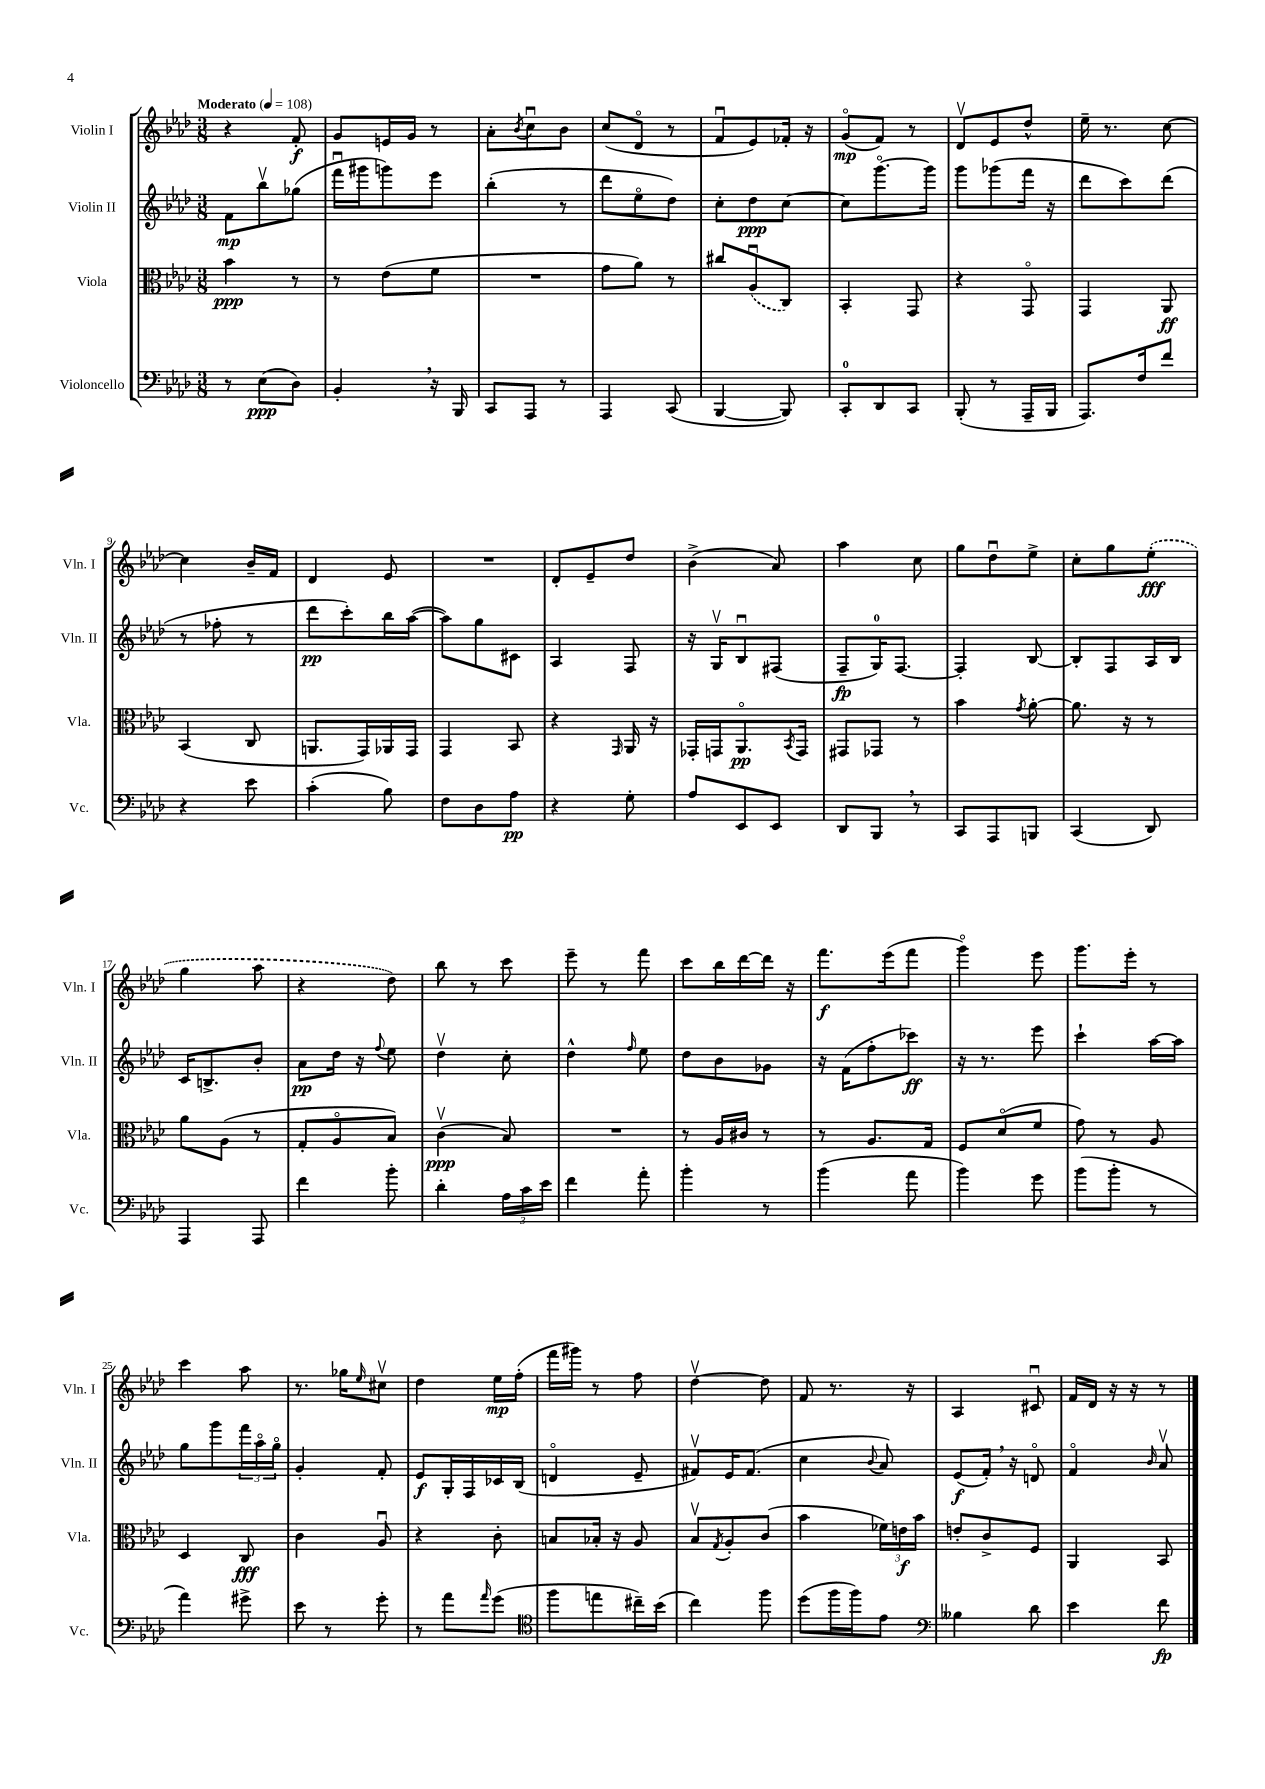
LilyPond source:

<<
\new StaffGroup <<
\new Staff = "s0" \with { instrumentName = "Violin I" shortInstrumentName = "Vln. I" } {
    \clef treble \key aes \major \numericTimeSignature \time 3/8 \tempo "Moderato" 4 = 108
    r4 f'8-.\f |
    g'8 e'16 g'16 r8 |
    aes'8-. \acciaccatura { bes'8 } c''8\downbow bes'8 |
    c''8( des'8\flageolet r8 |
    f'8\downbow ees'8) fes'16-. r16 |
    g'8\flageolet\mp( f'8) r8 |
    des'8\upbow ees'8 des''8-^ |
    ees''16-- r8. c''8~ |
    c''4 bes'16-- f'16 |
    des'4 ees'8 |
    R4. |
    des'8-. ees'8-- des''8 |
    bes'4->( aes'8) |
    aes''4 c''8 |
    g''8 des''8\downbow ees''8-> |
    c''8-. g''8 \once \slurDashed ees''8-.\fff( |
    g''4 aes''8 |
    r4 des''8) |
    bes''8 r8 c'''8 |
    ees'''8-- r8 f'''8 |
    c'''8 bes''16 des'''16~ des'''16 r16 |
    f'''8.\f ees'''16( f'''8 |
    g'''4\flageolet) ees'''8 |
    g'''8. ees'''16-. r8 |
    c'''4 aes''8 |
    r8. ges''16 \grace { ees''16 } cis''8\upbow |
    des''4 ees''16\mp f''16-.( |
    f'''16 gis'''16) r8 f''8 |
    des''4~\upbow des''8 |
    f'8 r8. r16 |
    aes4 cis'8\downbow |
    f'16 des'16 r16 r16 r8 \bar "|." |
}
\new Staff = "s1" \with { instrumentName = "Violin II" shortInstrumentName = "Vln. II" } {
    \clef treble \key aes \major \numericTimeSignature \time 3/8
    f'8\mp bes''8\upbow ges''8( |
    f'''16\downbow gis'''16 g'''8) ees'''8 |
    bes''4-.( r8 |
    des'''8 ees''8\flageolet des''8) |
    c''8-. des''8\ppp c''8~ |
    c''8 g'''8.~\flageolet g'''16 |
    g'''8 ges'''8( f'''16 r16 |
    des'''8 c'''8) des'''8( |
    r8 fes''8-. r8 |
    des'''8\pp c'''8-.) bes''16 aes''16~( |
    aes''8) g''8 cis'8 |
    aes4 f8 |
    r16 g16\upbow bes8\downbow fis8( |
    f8--\fp g16-0) f8.~ |
    f4-. bes8~ |
    bes8-. f8 aes16 bes16 |
    c'16 b8.-> bes'8-. |
    aes'8\pp des''16 r16 \appoggiatura { f''8 } ees''8 |
    des''4\upbow c''8-. |
    des''4-^ \grace { f''16 } ees''8 |
    des''8 bes'8 ges'8 |
    r16 f'16( f''8-. ces'''8\ff) |
    r16 r8. ees'''8 |
    c'''4-! aes''16~ aes''16 |
    g''8 g'''8 \tuplet 3/2 { f'''16 aes''16\flageolet g''16\flageolet } |
    g'4-. f'8-. |
    ees'8\f g16-. f16 ces'16 bes16( |
    d'4\flageolet ees'8-- |
    fis'8\upbow) ees'16 fis'8.( |
    c''4 \appoggiatura { bes'8 } aes'8) |
    ees'8\f( f'16-.) \breathe r16 d'8\flageolet |
    f'4\flageolet \grace { bes'16 } aes'8\upbow \bar "|." |
}
\new Staff = "s2" \with { instrumentName = "Viola" shortInstrumentName = "Vla." } {
    \clef alto \key aes \major \numericTimeSignature \time 3/8
    bes'4\ppp r8 |
    r8 ees'8( f'8 |
    R4. |
    g'8 aes'8) r8 |
    cis''8 \once \slurDashed aes8\downbow( c8) |
    bes,4-. g,8 |
    r4 g,8\flageolet |
    g,4 aes,8\ff |
    bes,4( c8 |
    a,8. g,16) aes,16 g,16 |
    g,4 bes,8 |
    r4 \grace { g,16 } aes,16 r16 |
    ges,16-. g,16 aes,8.\flageolet\pp \acciaccatura { bes,8 } g,16 |
    gis,8 ges,8 r8 |
    bes'4 \acciaccatura { g'8 } aes'8~-. |
    aes'8. r16 r8 |
    aes'8 aes8( r8 |
    g8-. aes8\flageolet bes8) |
    c'4\upbow\ppp( bes8) |
    R4. |
    r8 aes16 cis'16 r8 |
    r8 aes8. g16 |
    f8 des'8\flageolet( f'8 |
    g'8) r8 aes8 |
    des4 c8\fff |
    c'4 aes8\downbow |
    r4 c'8-. |
    b8 bes16-. r16 aes8 |
    bes8\upbow \acciaccatura { g8 } aes8-. c'8( |
    bes'4 \tuplet 3/2 { fes'16) e'16\f bes'16 } |
    e'8-. c'8-> f8 |
    aes,4 bes,8 \bar "|." |
}
\new Staff = "s3" \with { instrumentName = "Violoncello" shortInstrumentName = "Vc." } {
    \clef bass \key aes \major \numericTimeSignature \time 3/8
    r8 ees8\ppp( des8) |
    bes,4-. \breathe r16 bes,,16 |
    c,8 aes,,8 r8 |
    aes,,4 c,8( |
    bes,,4~ bes,,8) |
    c,8-0-. des,8 c,8 |
    bes,,8-.( r8 aes,,16-- bes,,16 |
    aes,,8.) f16 f'8 |
    r4 ees'8 |
    c'4-.( bes8) |
    f8 des8 aes8\pp |
    r4 g8-. |
    aes8 ees,8 ees,8 |
    des,8 bes,,8 \breathe r8 |
    c,8 aes,,8 b,,8 |
    c,4( des,8) |
    aes,,4 aes,,8 |
    f'4 bes'8-. |
    des'4-. \tuplet 3/2 { aes16 c'16 ees'16 } |
    f'4 aes'8-. |
    bes'4-. r8 |
    bes'4( aes'8 |
    bes'4) g'8 |
    bes'8( bes'8-. r8 |
    aes'4) gis'8-> |
    ees'8 r8 g'8-. |
    r8 aes'8 \grace { aes'16 } g'8( |
    \clef tenor f''8 e''8 cis''16--) bes'16( |
    c''4) f''8 |
    des''8( f''16 f''16) ees'8 |
    \clef bass beses4 des'8 |
    ees'4 f'8\fp \bar "|." |
}
>>
>>
